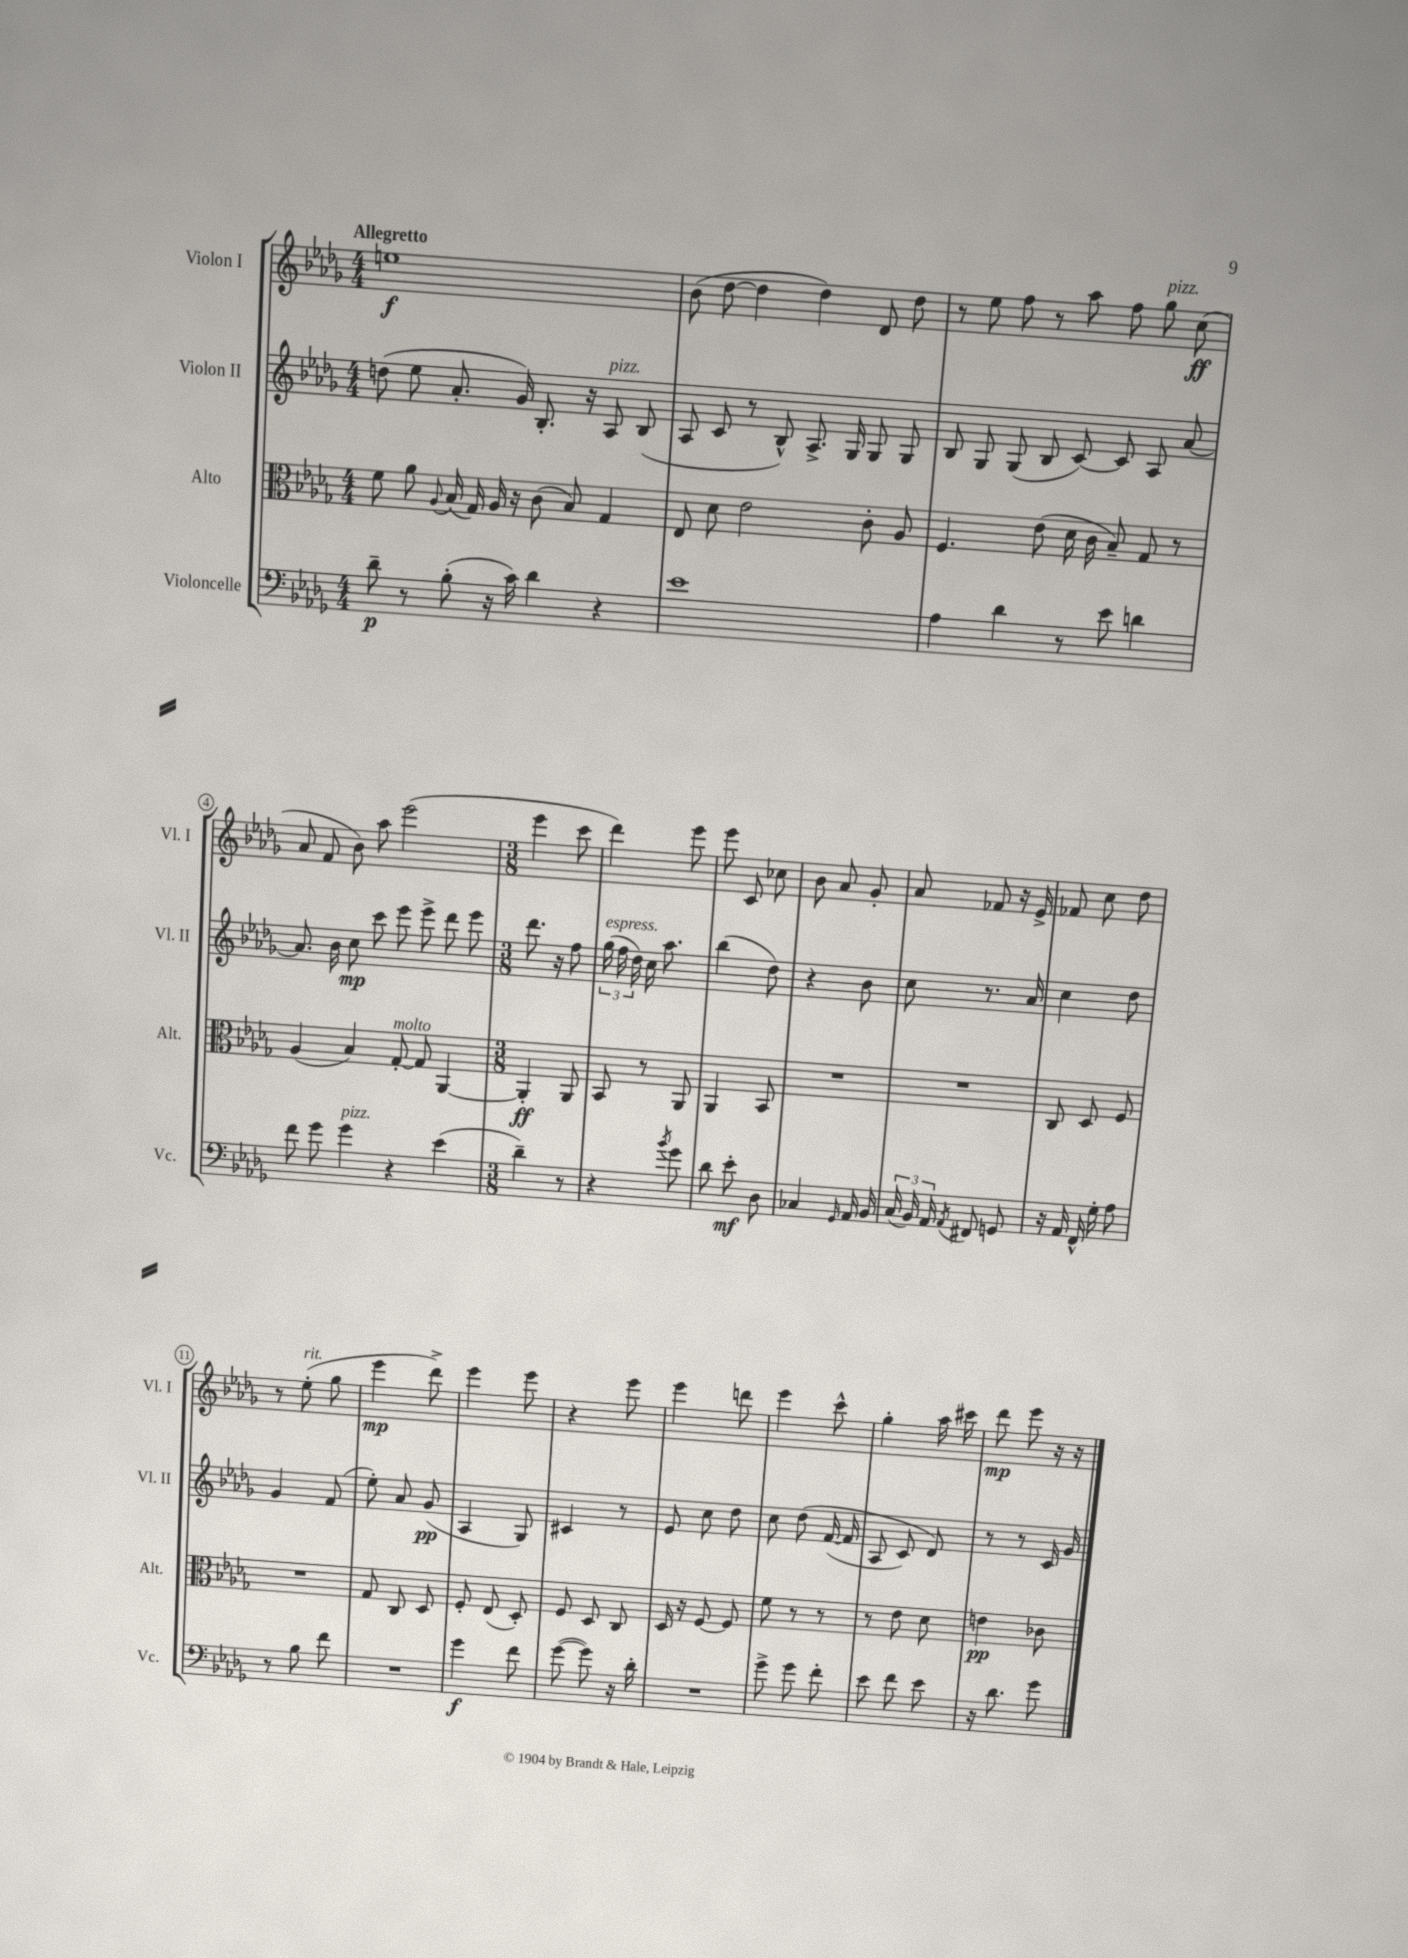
<<
\new StaffGroup <<
\new Staff = "s0" \with { instrumentName = "Violon I" shortInstrumentName = "Vl. I" } {
    \clef treble \key des \major \numericTimeSignature \time 4/4 \tempo "Allegretto"
    \autoBeamOff e''1\f |
    bes'8( des''8~ des''4 des''4) des'8 des''8 |
    r8 ees''8 f''8 r8 aes''8 f''8 ges''8^\markup { \italic "pizz." } c''8\ff( |
    aes'8 f'8 bes'8) aes''8 ees'''2( |
    \numericTimeSignature \time 3/8 ees'''4 c'''8 |
    des'''4) ees'''8 |
    ees'''8 c'8 ces''8 |
    bes'8 aes'8 ges'8-. |
    aes'8 fes'8 r16 ees'16-> |
    fes'8 c''8 des''8 |
    r8 ees''8-.^\markup { \italic "rit." }( ges''8 |
    ees'''4\mp des'''8->) |
    ees'''4 ees'''8 |
    r4 ees'''8 |
    ees'''4 d'''8 |
    ees'''4 c'''8-^ |
    ges''4-. aes''16 cis'''16 |
    des'''8\mp ees'''8 r16 r16 \bar "|." |
}
\new Staff = "s1" \with { instrumentName = "Violon II" shortInstrumentName = "Vl. II" } {
    \clef treble \key des \major \numericTimeSignature \time 4/4
    \autoBeamOff d''8( ees''8 aes'8.-. ges'16) bes8.-. r16 aes8^\markup { \italic "pizz." } bes8( |
    aes8 c'8 r8 bes8-^) aes8.-> ges16 ges8 ges8 |
    bes8 ges8 ges8( bes8 c'8~) c'8 aes8 aes'8~ |
    aes'8. bes'16 c''8\mp c'''8 ees'''8 ees'''8-> des'''8 ees'''8 |
    \numericTimeSignature \time 3/8 des'''8. r16 f''8 |
    \tuplet 3/2 { ges''16^\markup { \italic "espress." }( f''16 des''16) } c''16 aes''8. |
    bes''4( des''8) |
    r4 bes'8 |
    c''8 r8. aes'16 |
    c''4 des''8 |
    ges'4 f'8( |
    ees''8-.) aes'8 ges'8\pp( |
    aes4 ges8) |
    cis'4 r8 |
    ees'8 c''8 des''8 |
    c''8 des''8\( f'16~( f'16 |
    aes8 c'8) des'8\) |
    r8 r8 c'16 ges'16 \bar "|." |
}
\new Staff = "s2" \with { instrumentName = "Alto" shortInstrumentName = "Alt." } {
    \clef alto \key des \major \numericTimeSignature \time 4/4
    \autoBeamOff f'8 aes'8 \appoggiatura { aes8 } bes16( ges16) aes16 r16 c'8( bes8) ges4 |
    ees8 des'8 ees'2 c'8-. aes8 |
    f4. ees'8( des'16 c'16 bes8--) ges8 r8 |
    aes4( bes4) ges8~-.^\markup { \italic "molto" } ges8 aes,4~ |
    \numericTimeSignature \time 3/8 aes,4-.\ff aes,8 |
    bes,8 r8 aes,8 |
    aes,4 bes,8 |
    R4. |
    R4. |
    c8 des8 f8 |
    R4. |
    ges8 c8 des8 |
    f8-. ees8( des8-.) |
    f8 des8 c8 |
    des16 r16 f8~ f8 |
    f'8 r8 r8 |
    r8 ees'8 des'8 |
    e'4\pp ces'8 \bar "|." |
}
\new Staff = "s3" \with { instrumentName = "Violoncelle" shortInstrumentName = "Vc." } {
    \clef bass \key des \major \numericTimeSignature \time 4/4
    \autoBeamOff des'8--\p r8 bes8-.( r16 c'16) des'4 r4 |
    ees'1 |
    aes4 des'4 r8 ees'8 d'4 |
    f'8 ges'8 ges'4^\markup { \italic "pizz." } r4 ees'4( |
    \numericTimeSignature \time 3/8 des'4--) r8 |
    r4 \acciaccatura { bes'8 } ges'8 |
    des'8 ees'8-.\mf des8 |
    ces4 \grace { ges,16 } aes,16 bes,16 |
    \tuplet 3/2 { c16( bes,16) aes,16 } \acciaccatura { aes,8 } fis,8 g,8 |
    r16 aes,16 f,16-^ ges16-. aes8 |
    r8 bes8 f'8 |
    R4. |
    ges'4\f f'8 |
    ges'8~( ges'8) r16 des'16-. |
    R4. |
    ges'8-> ges'8 f'8-. |
    ees'8 f'8 ees'8 |
    r16 des'8. ges'8 \bar "|." |
}
>>
>>
\layout { \context { \Score \override BarNumber.stencil = #(make-stencil-circler 0.1 0.3 ly:text-interface::print) } }
